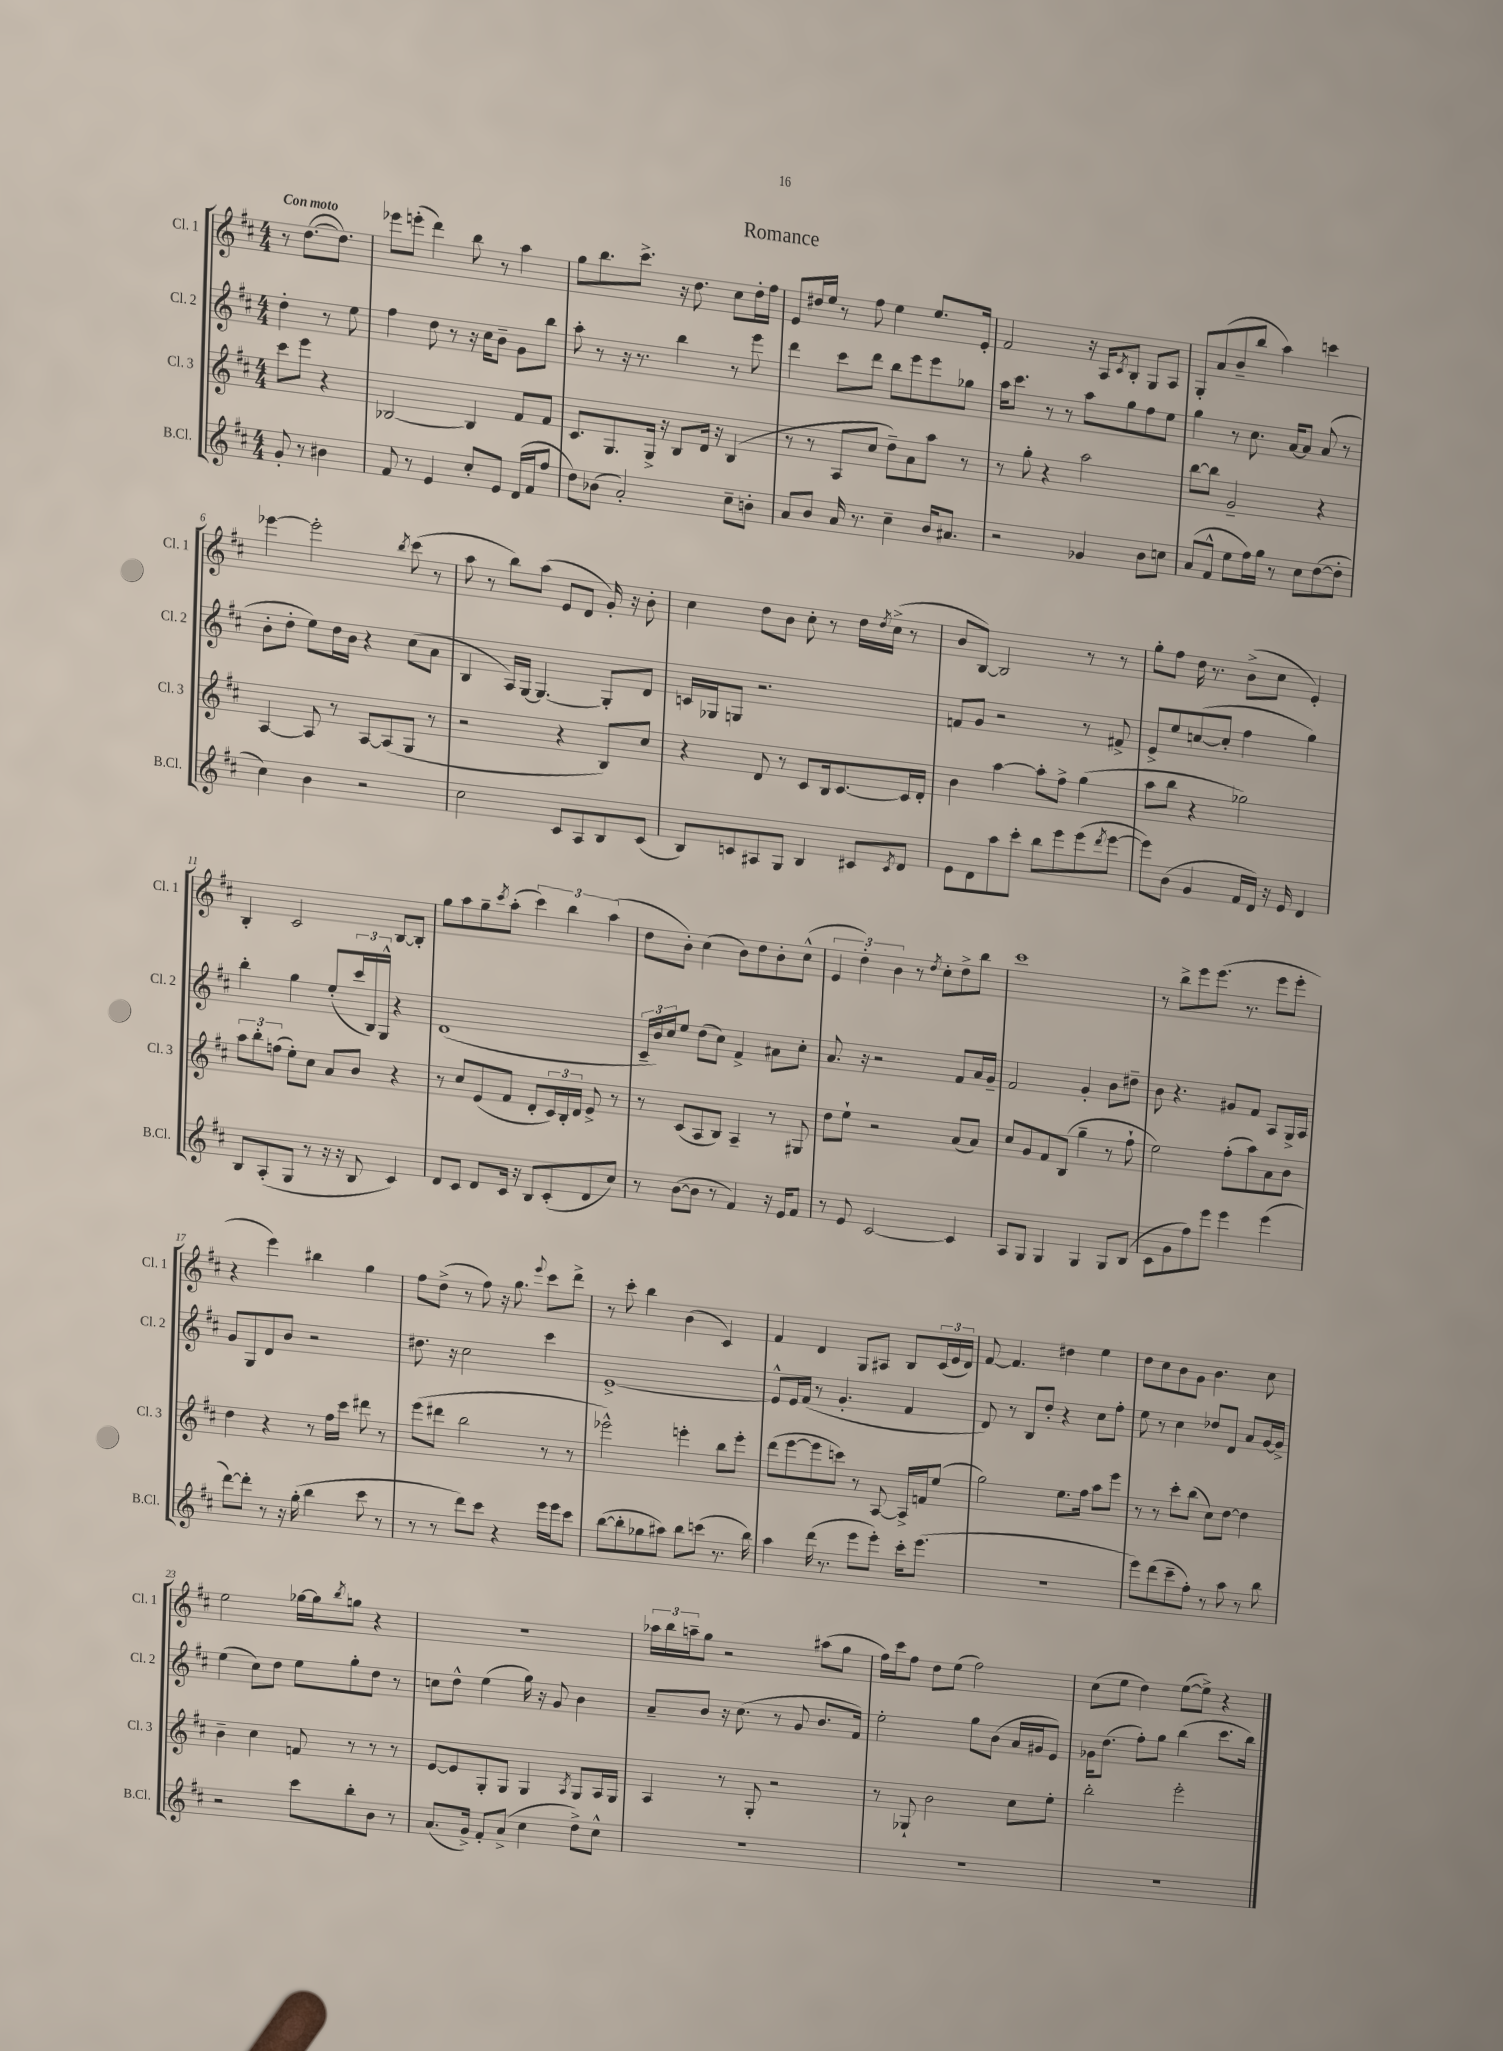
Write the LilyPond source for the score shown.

\header { title = "Romance" }
<<
\new StaffGroup <<
\new Staff = "s0" \with { instrumentName = "Cl. 1" shortInstrumentName = "Cl. 1" } {
    \clef treble \key d \major \numericTimeSignature \time 4/4 \partial 2 \tempo "Con moto"
    r8 d''8.~( d''8.) |
    ees'''8 e'''8-.( d'''4) b''8 r8 a''4 |
    g''8 b''8. cis'''8.-> r16 d''8. cis''8 d''16-. fis''16 |
    e'8 dis''16 e''16 r8 fis''8 e''4 e''8. e'16-. |
    fis'2 r16 a16 \acciaccatura { cis'8 } b8-. g8 a8 |
    g8-. a'8( b'8-- b''8 a''4) c'''4 |
    ees'''4~ ees'''2-. \acciaccatura { b''8 } cis'''8( r8 |
    a''8 r8 b''8) a''8( e'8 d'8 g'16-.) r16 b'8-. |
    cis''4 d''8 b'8 cis''8-. r8 d''16 \acciaccatura { d''8 } cis''16->( r8 |
    b'8 b8~) b2 r8 r8 |
    g''8-. fis''8 d''16 r8. b'8->( cis''8 e'4-.) |
    b4-. cis'2 b8~ b8-. |
    g''8 a''8 g''8-- \acciaccatura { cis'''8 } a''8-.( \tuplet 3/2 { cis'''4) b''4 a''4( } |
    d''8 b'8-.) cis''4( b'8) d''8 b'8-. cis''8-^( |
    \tuplet 3/2 { e'4 d''4-.) b'4 } r8 \acciaccatura { d''8 } cis''8-. d''8-> b''8 |
    cis'''1 |
    r8 b''8-> e'''8 e'''8.( r8. e'''8 e'''8-. |
    r4 e'''4) bis''4 g''4 |
    fis''8 d''8->( r8 fis''8) r16 g''8. \appoggiatura { e'''8 } cis'''8 d'''8-> |
    r8 cis'''8-. b''4 b'4( cis'4) |
    fis'4 d'4 g8 ais8 b8 \tuplet 3/2 { cis'16( e'16 d'16) } |
    fis'8~ fis'4. dis''4 e''4 |
    d''8 cis''8 b'8 g'8 b'4. cis''8 |
    e''2 ges''16~ ges''16 \acciaccatura { b''8 } g''8 r4 |
    R1 |
    \tuplet 3/2 { aes''16 b''16 a''16-- } g''8 r2 ais''8( g''8 |
    fis''16) cis'''16 fis''8 d''8 e''8( fis''2) |
    cis''8( e''8 d''4) e''8~( e''8->) r4 \bar "|." |
}
\new Staff = "s1" \with { instrumentName = "Cl. 2" shortInstrumentName = "Cl. 2" } {
    \clef treble \key d \major \numericTimeSignature \time 4/4 \partial 2
    d''4-. r8 e''8 |
    fis''4 d''8 r8 r16 cis''16 b'8-- g'8 b''8 |
    a''8-. r8 r16 r8. b''4 r8 e'''8 |
    d'''4 cis'''8 d'''8 b''8 e'''8 e'''8 ges''8 |
    a''16 cis'''8. r8 r8 a''8 g''8 fis''8 e''8 |
    g''4 r8 cis''8. a'16~ a'8 a'8( r8 |
    b'8-. d''8-. e''8) d''16 b'16 r4 cis''8( a'8 |
    b4 a16) g16~ g4.~ g8-. d'8 |
    c'16 ges16 g8 r2. |
    f'8 g'8 r2 r8 fis'8-> |
    e'8-> e''8 c''8~( c''8-. fis''4 g''4) |
    b''4-. g''4 e''8-.( \tuplet 3/2 { cis'''16 b16) g16-^ } r4 |
    d'1( |
    \tuplet 3/2 { cis'16-- b'16) cis''16 } e''8 d''8( cis''8) fis'4-> ais'8 cis''8-. |
    a'8. r16 r2 fis'8 a'16 g'16-- |
    fis'2 g'4-. b'8 dis''8-- |
    b'8 r4. gis'8 fis'8 a8 g16-> a16 |
    g'8 g8 d'8 b'8 r2 |
    dis''8. r16 cis''2 cis'''4 |
    e'1~-> |
    e'8-^ e'16 fis'16( r8 g'4.-. fis'4 |
    d'8) r8 b8 d''8-. r4 cis''8 fis''8-. |
    e''8 r8 cis''4 des''8 d'8 a'8 g'16~ g'16-> |
    e''4( cis''8) d''8 e''8 g''8-. d''8 r8 |
    c''8 d''8-^ e''4( g''16) r16 g'8 b'4 |
    a'8-- b'8 r16 cis''8.( r8 g'8 b'8. fis'16) |
    e''2-. g''8 b'8( a'16 gis'16 e'8) |
    ges'16 d''8.( fis''8-.) g''8 b''4( cis'''8. b''16) \bar "|." |
}
\new Staff = "s2" \with { instrumentName = "Cl. 3" shortInstrumentName = "Cl. 3" } {
    \clef treble \key d \major \numericTimeSignature \time 4/4 \partial 2
    cis'''8 e'''8 r4 |
    bes2~ bes4 fis'8 fis'8 |
    cis'8. g8. g16-> r16 b8 d'16 r16 b4( |
    r8 r8 a8 cis''8 d''8--) a'8 a''8 r8 |
    r8 g''8-. r4 a''2 |
    b''8~ b''8 g'2-- r4 |
    a4~ a8 r8 a8~ a8( g8 r8 |
    r2 r4 b8) cis''8 |
    r4 d'8 r8 cis'8 b16 cis'8.~ cis'16 d'16-. |
    b'4 a''4~ a''8-. fis''8-> g''4( |
    a''8 b''8 r4 ges''2) |
    \tuplet 3/2 { a''8 b''8-. f''8( } e''8-.) cis''8 a'8 b'8 r4 |
    r8 cis''8 e'8( fis'8 d'8-. \tuplet 3/2 { cis'16) b16-. d'16 } e'8-> r8 |
    r8 cis'8( a8 b8) a4-- r8 gis8 |
    d''8 e''8-! r2 a'8( a'8) |
    cis''8 g'8 fis'8 b8( g''4-- r8 fis''8-! |
    e''2) fis''8-.( a''8) a'8 b'8 |
    d''4 r4 r8 fis''16 cis'''16 dis'''8 r8 |
    e'''8( dis'''8 b''2 r8 r8 |
    ees'''2-^) e'''4-. b''8 e'''8-. |
    d'''8( e'''8~ e'''8 c'''8) r8 a8~ a16-> f'16 e''8( |
    g''2) e''8. fis''16 a''8 e'''8 |
    r8 r8 cis'''8-. b''8( cis''8) d''8~ d''4 |
    b'4-- cis''4 f'8 r8 r8 r8 |
    e'8~ e'8 g8-. g8 g4 \acciaccatura { a8 } g8 a16 g16 |
    a4 r8 g8-. r2 |
    r8 ges8-! b'2 cis''8 e''8-. |
    b''2-. e'''2-. \bar "|." |
}
\new Staff = "s3" \with { instrumentName = "B.Cl." shortInstrumentName = "B.Cl." } {
    \clef treble \key d \major \numericTimeSignature \time 4/4 \partial 2
    g'8-. r8 bis'4 |
    fis'8 r8 e'4 cis''8-. e'8 d'16( fis'16 fis''8 |
    d''8) bes'8( a'2-.) cis''8-- b'8-. |
    a'8 b'8 a'16 r8. cis''4-- b'16 ais'8. |
    r2 ges'4 b'8 c''8 |
    a'8( fis'8-^ e''8 fis''16) g''16 r8 cis''8 d''8~( d''8-. |
    cis''4) b'4 r2 |
    cis''2 cis'8 a8 b8 cis'8( |
    b8) c'8 ais8 g8 b4 cis'8 \acciaccatura { cis'8 } d'8 |
    e'8 d'8 a''8 cis'''8-. b''8 e'''8 e'''8( \acciaccatura { d'''8 } e'''8~ |
    e'''8) b'8( g'4 fis'16 d'16) r16 e'16 d'4 |
    b8 a8-.( g8 r8 r16 r16 b8 cis'4) |
    d'8 cis'8 d'8 cis'16 r16 b8 cis'8-.( d'8 cis''8) |
    r8 b'8~( b'8 r8 fis'4) r16 e'16 fis'8 |
    r8 e'8 cis'2~ cis'4 |
    a8 g8 g4 g4 g8 b8( |
    cis'8 g'8 fis''8) e'''8 e'''4 e'''4( |
    d'''8~) d'''8-. r8 r16 g''16-.( b''4 cis'''8 r8 |
    r8 r8 d'''8) cis'''8 r4 e'''16 e'''16 cis'''8 |
    b''8~( b''8-. ges''8 ais''8) b''8 c'''8( r8. b''16) |
    a''4 d'''16( r8. e'''8 e'''8-.) cis'''16-. e'''8.( |
    R1 |
    e'''8) d'''8( cis'''8-- fis''8-.) r8 a''8 r8 b''8 |
    r2 cis'''8 b''8-. b'8 r8 |
    a'8.( g'16->) fis'8-. a'8->( cis''4 d''8->) cis''8-^ |
    R1 |
    R1 |
    R1 \bar "|." |
}
>>
>>
